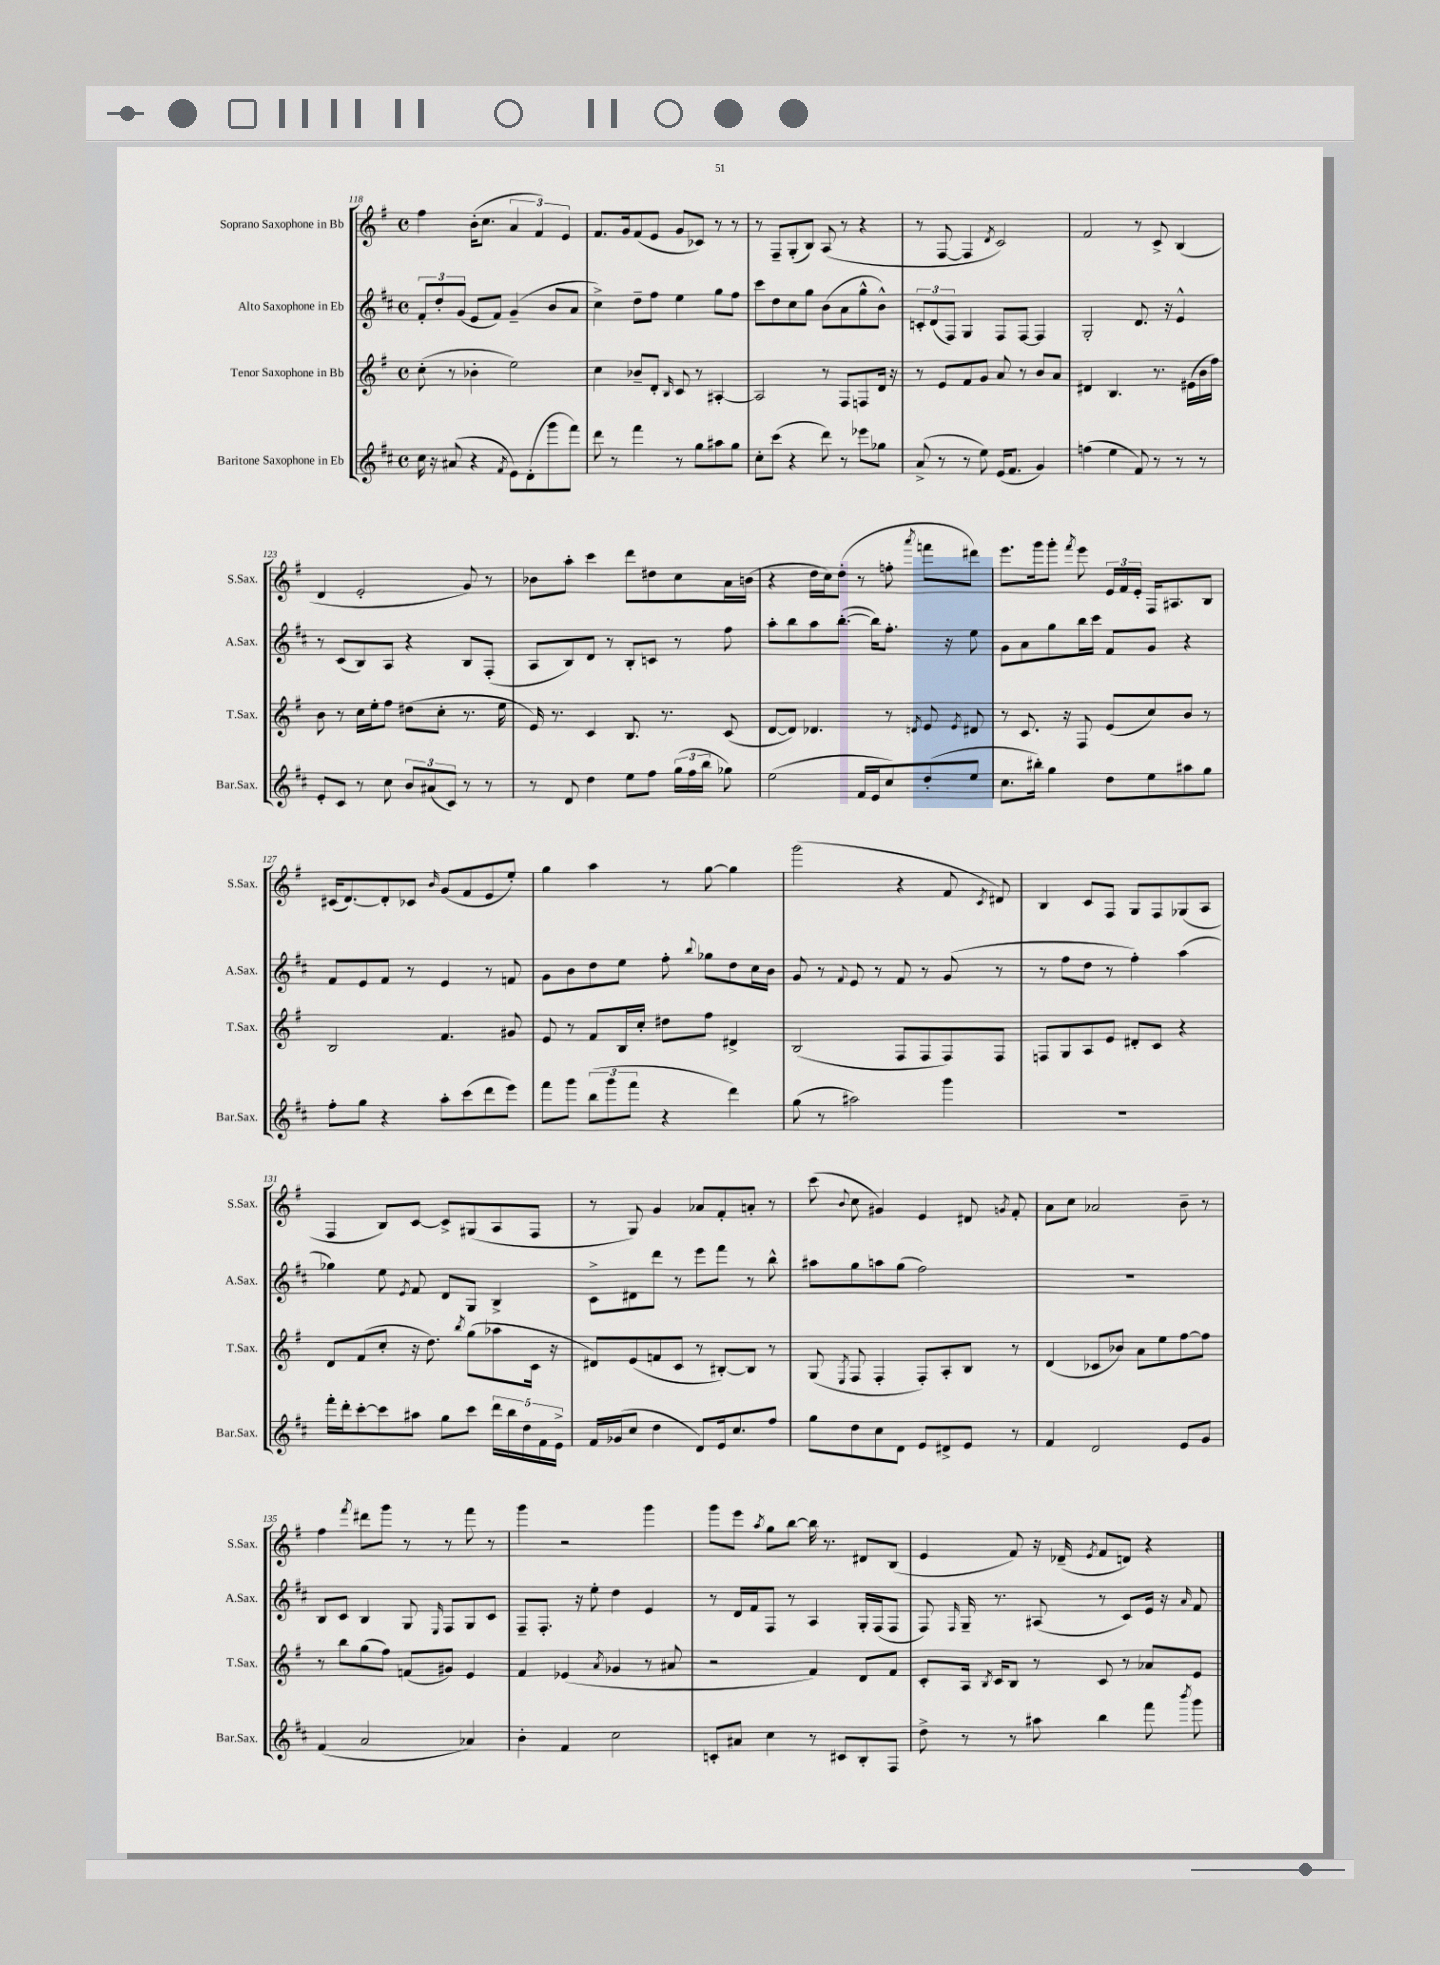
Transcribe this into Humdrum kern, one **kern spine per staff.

**kern	**kern	**kern	**kern
*staff4	*staff3	*staff2	*staff1
*clefG2	*clefG2	*clefG2	*clefG2
*k[f#c#]	*k[f#]	*k[f#c#]	*k[f#]
*M4/4	*M4/4	*M4/4	*M4/4
*met(c)	*met(c)	*met(c)	*met(c)
16cc#\	(8cc'\	12f#'/L	4ff#\
16r	.	.	.
.	.	12dd'/	.
(8a#/	8r	.	.
.	.	(12g/J	.
4r	4b-'\	8e/L	(16b'\LK
.	.	.	8.cc\J
.	.	8f#/J)	.
8qf#/	.	.	.
8e\L)	2ee\)	(4g~/	6a/
(8d'\	.	.	.
.	.	.	6f#/)
8ggg\	.	8b/L	.
.	.	.	6e/
8fff#\J)	.	8a/J	.
=	=	=	=
8ddd\	4cc\	4cc#^\)	8.f#/L
8r	.	.	.
.	.	.	16g/k
4fff#\	8b-~/L	8dd~\L	(8f#/
.	8d'/J	8ff#\J	8e/J
.	16qqB/	.	.
8r	8c/	4ee\	8g/L
8gg\L	8r	.	8c-/J)
8aa#\	[4A#'/	8gg\L	8r
8gg\J	.	8ff#\J	8r
=	=	=	=
8cc#'\L	2A#/]	8ccc#\L	8r
(8ccc#\J	.	8dd\	8F#~/L
4r	.	8cc#\	(8G'/
.	.	8gg\J	8B/J)
8ddd\)	8r	(8b\L	(8A/
8r	8F#/L	8a\	8r
8eee-\L	8F/	8gg^^\	4r
8gg-\J	16d/Jk	8b^^\J)	.
.	16r	.	.
=	=	=	=
(8a^/	8r	12c'/L	8r
.	.	(12d/	.
8r	8e/L	.	[8F#/
.	.	12F#/J)	.
8r	8f#/	4G/	4F#/]
8ee\)	8g/J	.	.
.	.	.	8qd/
(16e/LK	8a/	8F#/L	2c/)
8.f#/J	.	.	.
.	8r	[8F#/J	.
4g/)	8b/L	4F#/]	.
.	8a/J	.	.
=	=	=	=
(4ff\	4d#/	2G'/	2f#/
4ee\	4.B/	.	.
8f#/)	.	8.d/	8r
8r	8.r	.	8c^/
.	.	16r	.
8r	.	4e^^/	(4B/
.	(16e#\LL	.	.
8r	16b\	.	.
.	16ff#\JJ)	.	.
=	=	=	=
8e'/L	8b\	8r	4d/
8c#/J	8r	(8c#/L	.
8r	16cc\LL	8B/)	2e'/
.	16ee'\J	.	.
8cc#\	8ff#\J	8A/J	.
12b/L	(8dd#\L	4r	.
(12a#/	.	.	.
.	8cc'\J	.	.
12c#/J)	.	.	.
8r	8.r	8B/L	8g/)
8r	.	(8F#'/J	8r
.	16ee\	.	.
=	=	=	=
8r	16e/)	8A/L	8b-\L
.	8.r	.	.
8d/	.	8B/)	8aa'\J
4dd\	4c/	8d/J	4ccc\
.	.	8r	.
8ee\L	8.B/	8B'/L	8ddd\L
8ff#\J	.	8c/J	8dd#\
.	8.r	.	.
(24gg\LL	.	8r	8cc\
24ff#\	.	.	.
24bb\JJ	.	.	.
8gg-\)	(8c/	8ff#\	16a\L
.	.	.	(16b\JJ
=	=	=	=
(2ee\	[8d/L	8aa'\L	4r
.	8d/]J)	8bb\	.
.	4.d-/	8aa\	16dd\LL
.	.	.	16cc\J)
.	.	([8.bb'\J	(8dd'\J
16f#/LL	.	.	8r
16e/J	.	16bb\]LK)	.
8cc#/)	8r	8.ff#'\J	8ff'\
.	8qd/	.	8qaaa/
(8dd'/	8e/	.	8fff\L
.	.	16r	.
.	8qe/	.	.
8ee/J	8d#/	8ee\	8ddd#\J)
=	=	=	=
8.cc#\L	8r	8g\L	8.eee\L
.	8.c/	8a\	.
16bb#'\Jk)	.	.	16ggg\k
4gg\	.	8gg\	8ggg'\J
.	16r	.	.
.	.	.	8qfff#/
.	8F#/	16bb\L	8eee\
.	.	16ccc#\JJ	.
8dd\L	(8e/L	8f#/L	24e/LL
.	.	.	24f#/
.	.	.	24e'/JJ
8ee\	8cc/)	8g/J	16F#/LK
.	.	.	8.A#/
8aa#\	8b/J	4r	.
8gg\J	8r	.	8B/J
=	=	=	=
8ff#'\L	2B/	8f#/L	(16c#/LK
.	.	.	[8.d/)
8gg\J	.	8e/	.
4r	.	8f#/J	8d'/]
.	.	8r	8c-/J
.	.	.	16qqb/
8aa'\L	4.f#/	4e/	(8g/L
(8ccc#\	.	.	8f#/
8ddd\	.	8r	8e/
8eee\J)	8g#/	8f/	8ee'/J)
=	=	=	=
8fff#\L	8e/	8g\L	4gg\
8ggg\J	8r	8b\	.
(12bb\L	8f#/L	8dd\	4aa\
12ggg\	.	.	.
.	16B/L	8ee\J	.
12fff#\J	.	.	.
.	16cc'/JJ	.	.
4r	8dd#\L	8ff#'\	8r
.	.	8qqbb/	.
.	8ff#\J	8gg-\L	[8gg\
4ddd\)	4d#^/	8dd\	4gg\]
.	.	16cc#\L	.
.	.	16b\JJ	.
=	=	=	=
(8gg\	(2B/	8g/	(2ggg\
8r	.	8r	.
.	.	8qqf#/	.
2aa#\)	.	8e/	.
.	.	8r	.
.	8F#/L	8f#/	4r
.	8F#/	8r	.
4ggg\	8F#/)	(8g/	8f#/
.	.	.	8qc/
.	8F#/J	8r	8d#/)
=	=	=	=
1r	8F/L	8r	4B/
.	8G/	8ff#\L	.
.	8A/	8dd\J	8c/L
.	8e/J	8r	8F#/J
.	8d#'/L	4ff#'\)	8G/L
.	8c/J	.	8F#/
.	4r	(4aa\	(8G-/
.	.	.	8A/J
=	=	=	=
16fff#'\LL	8d/L	4gg-\)	4F#/
16ddd'\J	.	.	.
[8ccc#'\	(8f#/	.	.
8ccc#\]	8cc'/J	8ee\	8B/L)
.	.	8qe/	.
8aa#\J	16r	8f#/	[8c/J
.	8.dd\)	.	.
8gg\L	.	8d/L	8c^/]L
.	8qbb/	.	.
8ccc#\J	(8gg\L	8G/J	(8G#/
20ddd\LL	8aa-\	4B^/	8A/
20bb\	.	.	.
20dd\	.	.	.
.	16c\Jk	.	8F#/J
20f#\	.	.	.
.	16r	.	.
20e^\JJ	.	.	.
=	=	=	=
16f#/LL	8d#/L)	8c#^\L	8r
(16g-/J	.	.	.
8cc#/J	(8e/	8d#\	8G/)
4dd\	8f/	8ddd\J	4g/
.	8c/J	8r	.
8d/L)	8r	8eee\L	8a-/L
16e/k	[8B#'/L)	8fff#\J	8f#'/
8.cc#/	.	.	.
.	8B#/]J	8r	8a'/J
8ff#/J	8r	8bb^^\	8r
=	=	=	=
8gg\L	(8G/	8aa#\L	(8ccc\
.	8qE/	.	8qqb/
8dd\	8F#/	8gg\	8cc\
8cc#\	4F#'/	8aa\	4g#/)
8d\J	.	(8gg\J	.
8e/L	8F#'/L)	2ff#\)	4e/
8d#^/	8A'/	.	.
8e/J	8B/J	.	8d#/
.	.	.	8qg/
8r	8r	.	8f#'/
=	=	=	=
4f#/	(4d/	1r	8a\L
.	.	.	8cc\J
2d/	8c-/L	.	2a-/
.	8b-/J)	.	.
.	8a\L	.	.
.	8ee\	.	.
8e/L	[8ff#\	.	8b~\
8g/J	8ff#\]J	.	8r
=	=	=	=
(4f#/	8r	8B/L	4ff#\
.	8bb\L	8c#/J	.
.	.	.	8qfff#/
2a/	(8gg\	4B/	8ddd#\L
.	8ff#\J)	.	8ggg\J
.	(8f/L	8G/	8r
.	.	16qqE/	.
.	8g#/J)	8F#/L	8r
4a-/)	4e/	8G/	8fff#\
.	.	8c#/J	8r
=	=	=	=
4b'\	4f#/	8F#~/L	4ggg\
.	.	8.F#'/J	.
4f#/	(4e-/	.	2r
.	.	16r	.
.	.	8ee'\	.
.	8qa/	.	.
2cc#\	4g-/	4dd\	.
.	8r	4e/	4ggg\
.	8a#/	.	.
=	=	=	=
8c'/L	2r	8r	8ggg\L
8a#/J	.	16d/LL	8eee\J
.	.	16f#/J	.
.	.	.	8qaa/
4cc#\	.	8F#/J	8gg\L
.	.	8r	[8bb\J
8r	4f#/)	4A/	16bb\]
.	.	.	8.r
8c#/L	.	.	.
8B'/	8d/L	16G'/LL	8d#/L
.	.	(16F#/J	.
8F#/J	8f#/J	8F#/J	(8B/J
=	=	=	=
8dd^\	8c'/L	8F#/)	4e/
.	.	16qqF#/	.
8r	16A/Jk	16G~/	.
.	8qB/	.	.
.	16c/LK	8.r	.
8r	8B/J	.	8f#/)
8aa#\	8r	(8A#/	16r
.	.	.	(16d-~/
.	.	.	8qe/
4bb\	8c/	8r	8f#/L
.	8r	8c#/L)	8d/J)
8fff#\	8a-/L	16e/Jk	4r
.	.	16r	.
8qbbb/	.	16qqa/	.
8ggg\	8e/J	8f#/	.
==	==	==	==
*-	*-	*-	*-
